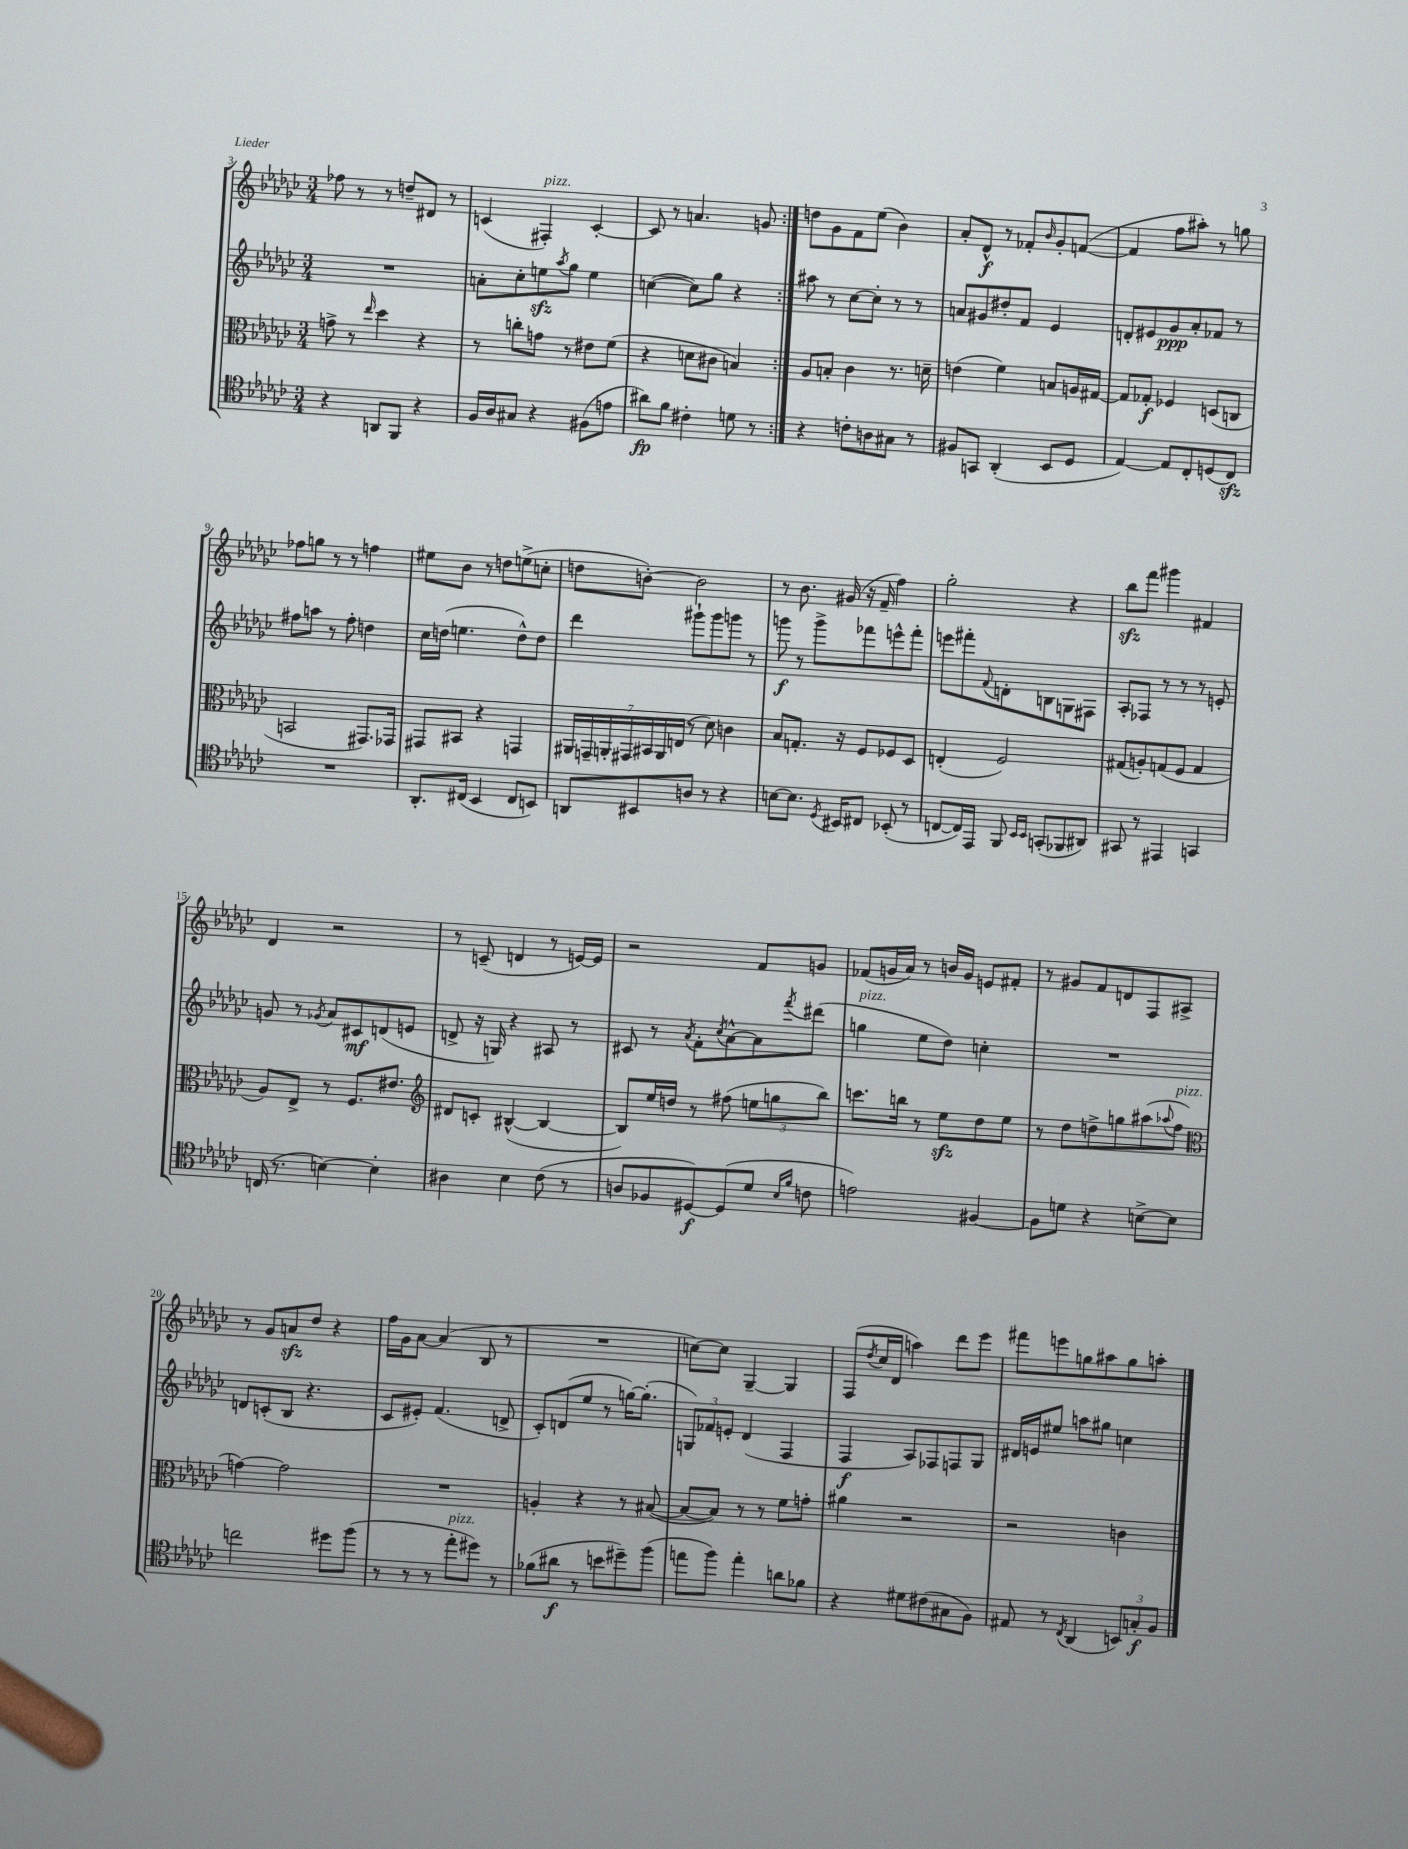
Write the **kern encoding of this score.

**kern	**dynam	**kern	**dynam	**kern	**dynam	**kern	**dynam
*part4	*part4	*part3	*part3	*part2	*part2	*part1	*part1
*staff4	*staff4	*staff3	*staff3	*staff2	*staff2	*staff1	*staff1
*clefC4	*	*clefC3	*	*clefG2	*	*clefG2	*
*k[b-e-a-d-g-c-]	*	*k[b-e-a-d-g-c-]	*	*k[b-e-a-d-g-c-]	*	*k[b-e-a-d-g-c-]	*
*M3/4	*	*M3/4	*	*M3/4	*	*M3/4	*
=3	=3	=3	=3	=3	=3	=3	=3
4r	.	8gn^\	.	2.r	.	8ff-X\	.
.	.	8r	.	.	.	8r	.
.	.	16qqee-/	.	.	.	.	.
8AAn/L	.	4dd-\	.	.	.	8r	.
8FF/J	.	.	.	.	.	8ddn~/L	.
4r	.	4r	.	.	.	8d#X/J	.
.	.	.	.	.	.	8r	.
=4	=4	=4	=4	=4	=4	=4	=4
16F/LL	.	8r	.	8an'\L	.	(4cn/	.
16A-/J	.	.	.	.	.	.	.
8G#X/J	.	8ccn'\L	.	8cc-'\	.	.	.
!	!	!	!	!	!	!LO:TX:a:i:t=pizz.	!
4r	.	8gn\J	.	8eenzz\	.	4F#X'/)	.
.	.	.	.	8qaa-/	.	.	.
.	.	8r	.	8gg-\J	.	.	.
(8F#X\L	.	8e#X\L	.	4ee\	.	[4c'/	.
8en\J	.	(8f\J	.	.	.	.	.
=5	=5	=5	=5	=5	=5	=5	=5
8a#X\L)	fp	4r	.	([4ccn\	.	8c/]	.
8f\J	.	.	.	.	.	8r	.
4c#X'\	.	8dn\L	.	8cc\L])	.	4.an/	.
.	.	8c#X\J	.	8gg-\J	.	.	.
8dn\	.	4Bn/)	.	4r	.	.	.
8r	.	.	.	.	.	8gn/	.
=6:|!	=6:|!	=6:|!	=6:|!	=6:|!	=6:|!	=6:|!	=6:|!
4r	.	8A-/L	.	8aa#X\	.	8ddn\L	.
.	.	8Bn'/J	.	8r	.	8g-\	.
8cn'\L	.	4c-\	.	[8cc-\L	.	8f\	.
8An\	.	.	.	8cc-'\J]	.	(8ee-\J	.
8G#X\J	.	8.r	.	8r	.	4b-\)	.
8r	.	.	.	8r	.	.	.
.	.	16dn~\	.	.	.	.	.
=7	=7	=7	=7	=7	=7	=7	=7
8F#X/L	.	(4en\	.	8an/L	.	8a-'/L	.
8GGn/J	.	.	.	8g#X/	.	8d-^^/J	f
(4AA-'/	.	4f\)	.	8dd#X'/	.	8r	.
.	.	.	.	8f/J	.	8f-X'/L	.
.	.	.	.	.	.	16qqb-/	.
8BB-/L	.	8Bn/L	.	4e-/	.	8g-'/	.
8D-/J	.	16An/L	.	.	.	([8fn/J	.
.	.	[16G#X/JJ	.	.	.	.	.
=8	=8	=8	=8	=8	=8	=8	=8
[4E-/)	.	8G#/L]	.	8dn'/L	.	4f/]	.
.	.	8G-X'/J	f	8e#X/	.	.	.
8E-/L]	.	4F-X/	.	8g-/	ppp	8ff\L	.
8C-'/	.	.	.	8a-'/	.	8aa#X'\J)	.
(8Dn/	.	(8Dn/L	.	8f-X/J	.	8r	.
8C-zz/J)	.	8Cn/J	.	8r	.	8ggn\	.
!!LO:LB:g=z
=9	=9	=9	=9	=9	=9	=9	=9
2.r	.	2BBn/	.	8ff#X\L	.	8ff-X\L	.
.	.	.	.	8aan\J	.	8ggn\J	.
.	.	.	.	8r	.	8r	.
.	.	.	.	8ff#'\	.	8r	.
.	.	8.GG#X/L)	.	4ddn\	.	4ffn\	.
.	.	16GG-X/Jk	.	.	.	.	.
=10	=10	=10	=10	=10	=10	=10	=10
8.AA-'/L	.	8GG#X/L	.	16cc-\LL	.	8ee#X\L	.
.	.	.	.	(16ddn\JJ	.	.	.
.	.	8BB#X/J	.	4.een\	.	8b-\J	.
(16C#X/Jk	.	.	.	.	.	.	.
4BB-/	.	4r	.	.	.	8r	.
.	.	.	.	.	.	8ddn\L	.
8C#/L	.	4GGn/	.	8dd^^\L)	.	(8een^\	.
8BBn/J)	.	.	.	8dd\J	.	8ccn'\J	.
=11	=11	=11	=11	=11	=11	=11	=11
8AAn/L	.	28AA#X/LL	.	4ddd-\	.	8ddn\L	.
.	.	28GGn~/	.	.	.	.	.
.	.	28AAn'/	.	.	.	.	.
.	.	28GG#X/	.	.	.	.	.
8BB#X/	.	.	.	.	.	[8bn'\J)	.
.	.	28BB#X/	.	.	.	.	.
.	.	28AA/	.	.	.	.	.
.	.	(28En/JJ	.	.	.	.	.
8An/J	.	8r	.	8ggg#X`\L	.	2b\]	.
8r	.	8d-\)	.	8ggg#\	.	.	.
4r	.	4cn\	.	8gggn\J	.	.	.
.	.	.	.	8r	.	.	.
=12	=12	=12	=12	=12	=12	=12	=12
[8Bn\L	.	8B-/L	.	8gggn\	f	8r	.
8.B\J]	.	8.Gn'/J	.	8r	.	8.b-\	.
.	.	.	.	8ggg^\L	.	.	.
8qD-/	.	.	.	.	.	.	.
16BB#X/KL	.	16r	.	.	.	(16g#X/	.
8C#X/J	.	8F/L	.	8fff-X\	.	16r	.
.	.	.	.	.	.	16f~/	.
(8BB-X'/	.	8F-X/	.	8eeen^^\	.	4ff\)	.
8r	.	8D-/J	.	8fff-'\J	.	.	.
=13	=13	=13	=13	=13	=13	=13	=13
[8Cn/L	.	(4En'/	.	8eeen\L	.	2gg-'\	.
16C/L])	.	.	.	8fff#X'\	.	.	.
16EE-/JJ	.	.	.	.	.	.	.
.	.	.	.	8qqf/	.	.	.
8FF/	.	2F/)	.	8dn'\	.	.	.
16qqBB-/LL	.	.	.	.	.	.	.
16qqBB-/JJ	.	.	.	.	.	.	.
(8GGn'/L	.	.	.	8Bn\	.	.	.
8FF-X/	.	.	.	8Gn\	.	4r	.
8AA#X/J)	.	.	.	8F#X\J	.	.	.
=14	=14	=14	=14	=14	=14	=14	=14
8GG#X/	.	(8G#X/L	.	8A-'/L	.	8bb-zz\L	.
8r	.	8An'/)	.	8F-X/J	.	8fff\J	.
4EE#X/	.	(8Gn/	.	8r	.	4ggg#X\	.
.	.	8F/J	.	8r	.	.	.
4GGn/	.	4G/	.	8r	.	4f#X/	.
.	.	.	.	8en'/	.	.	.
!!LO:LB:g=z
=15	=15	=15	=15	=15	=15	=15	=15
(16Cn/	.	8A-/L)	.	8gn/	.	4d-/	.
8.r	.	.	.	.	.	.	.
.	.	8E-^/J	.	8r	.	.	.
.	.	.	.	8qg-X/	.	.	.
[4Bn\)	.	8r	.	8a-/L	.	2r	.
.	.	8.F/L	.	8c#X/	mf	.	.
4B'\]	.	.	.	(8dn/	.	.	.
.	.	8.e#X/J	.	.	.	.	.
.	.	.	.	8en/J	.	.	.
=16	=16	=16	=16	=16	=16	=16	=16
*	*	*clefG2	*	*	*	*	*
4A#X\	.	8d#X/L	.	8dn^/	.	8r	.
.	.	8cn'/J	.	16r	.	(8cn~/	.
.	.	.	.	16Gn/)	.	.	.
4B-\	.	([4B#X^^/	.	4r	.	4dn/	.
(8c-\	.	4B#/_	.	8A#X/	.	8r	.
8r	.	.	.	8r	.	[16en/LL)	.
.	.	.	.	.	.	16e/JJ]	.
=17	=17	=17	=17	=17	=17	=17	=17
8An/L	.	8B#/L])	.	8c#X/	.	2r	.
8F-X/	.	16ee-/L	.	8r	.	.	.
.	.	16ddn/JJ	.	.	.	.	.
.	.	.	.	8qa-/	.	.	.
[8D#X/)	f	8r	.	8f'\L	.	.	.
.	.	.	.	8qcc-/	.	.	.
(8D#/]	.	(8ff#X\	.	[8a-^^\	.	.	.
8d-/J	.	12een\L	.	8a-\]	.	8f/L	.
.	.	12ggn\	.	.	.	.	.
16qqB-/LL	.	.	.	.	.	.	.
16qqf/JJ	.	.	.	8qfff/	.	.	.
8cn\	.	.	.	(8ddd#X\J	.	8gn/J	.
.	.	12bb-\J)	.	.	.	.	.
=18	=18	=18	=18	=18	=18	=18	=18
!	!	!	!	!LO:TX:a:i:t=pizz.	!	!	!
2en\)	.	8.cccn\L	.	4ggn\	.	(8f-X/L	.
.	.	.	.	.	.	16gn/L	.
.	.	16bbn\Jk	.	.	.	16a-/JJ)	.
.	.	8r	.	8ee-\L	.	8r	.
.	.	8ee-zz\L	.	8dd-\J)	.	16bn/LL	.
.	.	.	.	.	.	16g/JJ	.
[4F#X/	.	8dd-\	.	4ccn'\	.	8en/L	.
.	.	8ee-\J	.	.	.	8f#X'/J	.
=19	=19	=19	=19	=19	=19	=19	=19
8F#\L]	.	8r	.	2.r	.	8r	.
8dn\J	.	8dd-\L	.	.	.	8g#X/L	.
4r	.	8ddn^\	.	.	.	8f/	.
.	.	8ggn\	.	.	.	8dn/	.
[8Bn^\L	.	(8aa#X\	.	.	.	8F/	.
.	.	8qqaa-X/	.	.	.	.	.
!	!	!LO:TX:a:i:t=pizz.	!	!	!	!	!
8B\J]	.	8ff\J	.	.	.	8A#X^/J	.
!!LO:LB:g=z
=20	=20	=20	=20	=20	=20	=20	=20
*	*	*clefC3	*	*	*	*	*
2ccn\	.	[4gn\)	.	8dn/L	.	8r	.
.	.	.	.	(8cn'/	.	8g-/L	.
.	.	2g\]	.	8B-/J	.	8anzz/	.
.	.	.	.	4.r	.	8dd-/J	.
8dd#X\L	.	.	.	.	.	4r	.
(8ff\J	.	.	.	.	.	.	.
=21	=21	=21	=21	=21	=21	=21	=21
8r	.	2.r	.	8c-/L	.	16ff\LL	.
.	.	.	.	.	.	16g-\J	.
8r	.	.	.	8e#X'/J)	.	[8a-\J	.
8r	.	.	.	(4.f/	.	(4a-/]	.
!LO:TX:a:i:t=pizz.	!	!	!	!	!	!	!
8ee-'\L	.	.	.	.	.	.	.
8dd#X\J)	.	.	.	.	.	8B-/	.
8r	.	.	.	8dn^/	.	8r	.
=22	=22	=22	=22	=22	=22	=22	=22
(8f-X\L	.	4An'/	.	8c-'/L)	.	2.r	.
8a#X\J	f	.	.	(8dn/	.	.	.
8r	.	4r	.	8ee-/J	.	.	.
8bn\L	.	.	.	8r	.	.	.
8dd#X~\)	.	8r	.	[16ggn\KL)	.	.	.
.	.	.	.	(8.gg'\J]	.	.	.
(8ff\J	.	([8B#X/	.	.	.	.	.
=23	=23	=23	=23	=23	=23	=23	=23
8een\L	.	8B#/L_	.	12Gn/L)	.	[8ccn\L)	.
.	.	.	.	12f-X/	.	.	.
8ff\J)	.	8B#/J])	.	.	.	8cc\J]	.
.	.	.	.	12en'/J	.	.	.
4ee'\	.	8r	.	(4d-/	.	[4G-~/	.
.	.	8r	.	.	.	.	.
8an\L	.	8f\L	.	4F/	.	4G-/]	.
8f-X\J	.	8gn'\J	.	.	.	.	.
=24	=24	=24	=24	=24	=24	=24	=24
4r	.	4a#X\	.	4F/	f	(8F/L	.
.	.	.	.	.	.	8qdd-/	.
.	.	.	.	.	.	16cc-/L	.
.	.	.	.	.	.	16d-/JJ	.
8d#X\L	.	2r	.	8A-/L)	.	4aan\)	.
(8c#X\	.	.	.	8F-X/	.	.	.
8G#X\	.	.	.	8Fn/	.	8ddd-\L	.
8F\J)	.	.	.	8G-/J	.	8eee-\J	.
=25	=25	=25	=25	=25	=25	=25	=25
8E#X/	.	2r	.	16d#X/LL	.	8fff#X\L	.
.	.	.	.	16en/J	.	.	.
8r	.	.	.	8ee#X/J	.	8eeen\	.
8qC-/	.	.	.	.	.	.	.
(4AA-/	.	.	.	8aan\L	.	8ggn\	.
.	.	.	.	8gg#X\J	.	8aa#X\	.
12BBn/L)	.	4cn\	.	4ccn\	.	8gg\	.
12Gn'/	f	.	.	.	.	.	.
.	.	.	.	.	.	8aan'\J	.
12F/J	.	.	.	.	.	.	.
==	==	==	==	==	==	==	==
*-	*-	*-	*-	*-	*-	*-	*-
